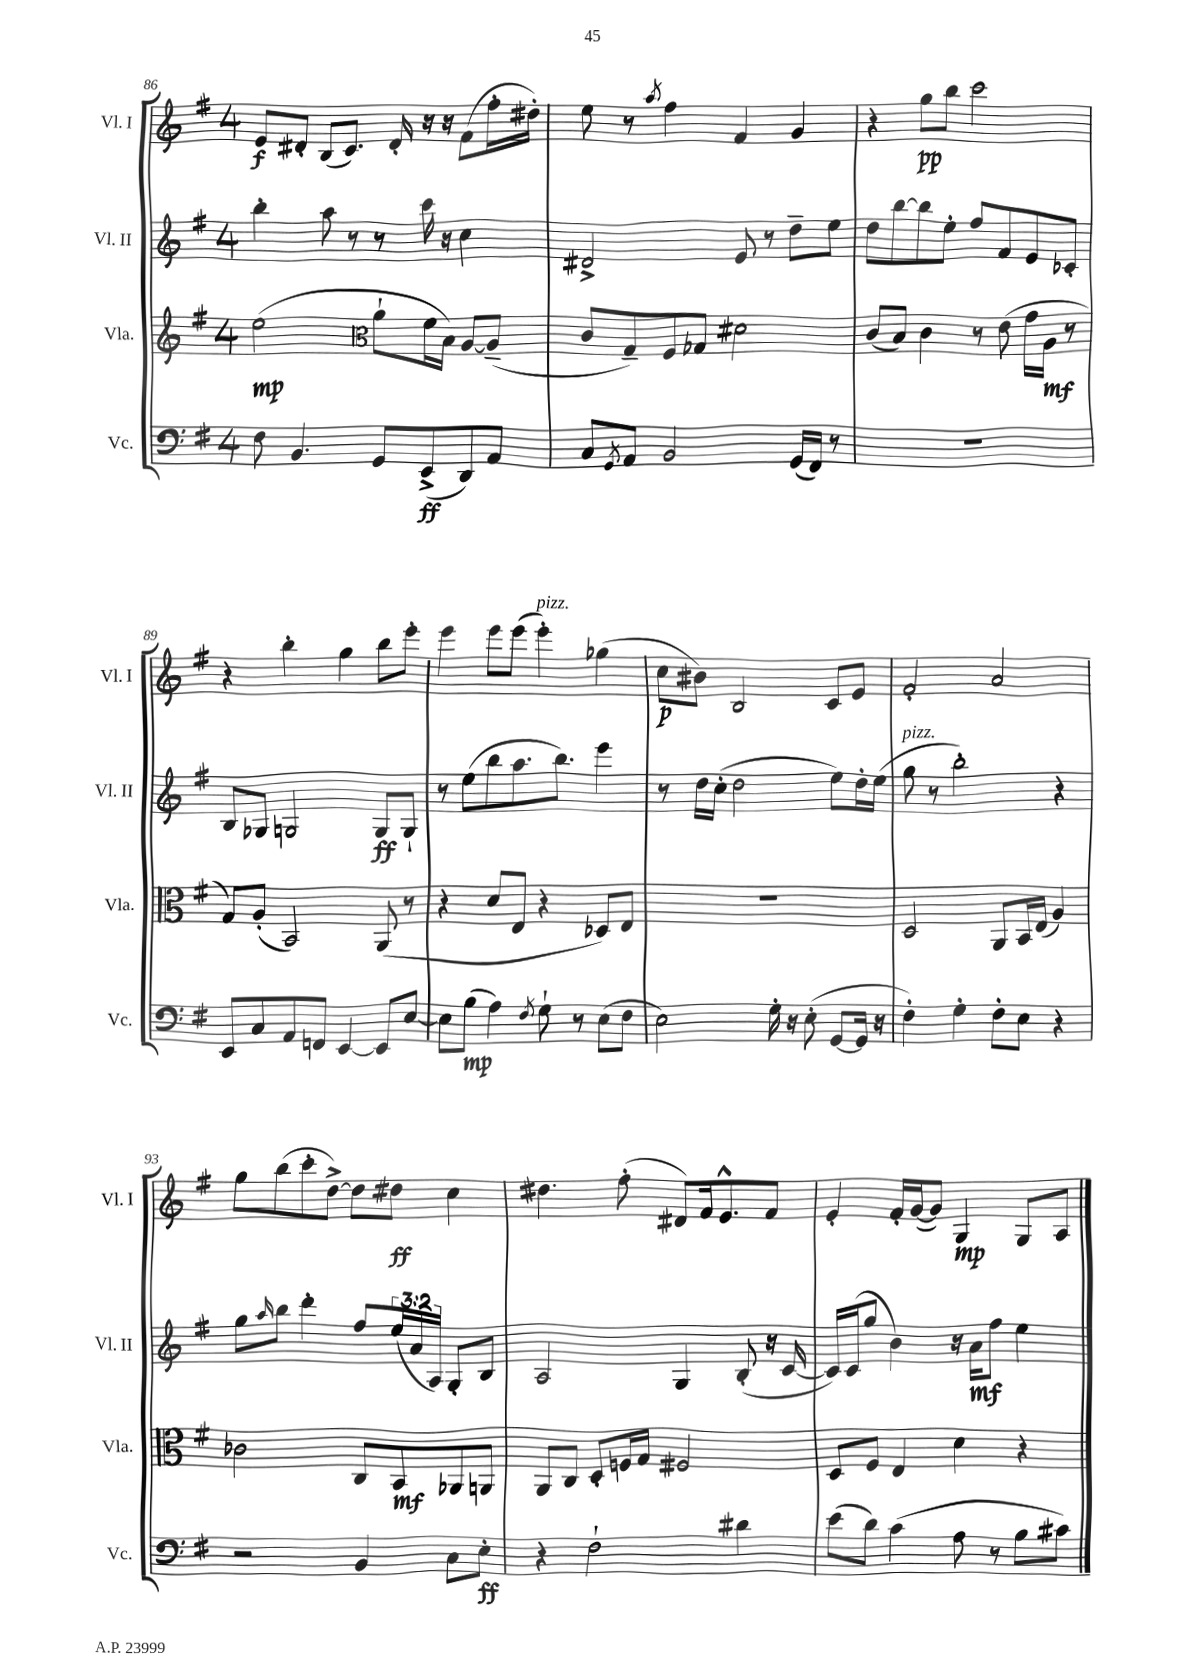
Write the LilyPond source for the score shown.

<<
\new StaffGroup <<
\new Staff = "s0" \with { instrumentName = "Vl. I" shortInstrumentName = "Vl. I" } {
    \clef treble \key g \major \once \override Staff.TimeSignature.style = #'single-digit \time 4/4
    e'8\f dis'8-. b8( c'8.) dis'16-. r16 r16 fis'8( fis''16-. dis''16-.) |
    e''8 r8 \acciaccatura { a''8 } fis''4 fis'4 g'4 |
    r4 g''8\pp b''8 c'''2 |
    r4 b''4-. g''4 b''8 e'''8-. |
    e'''4 e'''8 e'''8( e'''4-.^\markup { \italic "pizz." }) ges''4( |
    c''8\p bis'8) b2 c'8 e'8 |
    fis'2-. a'2 |
    g''8 b''8( c'''8-. d''8~->) d''8 dis''8\ff c''4 |
    dis''4. fis''8-.( dis'8) fis'16 e'8.-^ fis'8 |
    e'4-. fis'16-. g'16~( g'8) g4\mp g8 a8 \bar "|." |
}
\new Staff = "s1" \with { instrumentName = "Vl. II" shortInstrumentName = "Vl. II" } {
    \clef treble \key g \major \once \override Staff.TimeSignature.style = #'single-digit \time 4/4 \override Staff.TupletNumber.text = #tuplet-number::calc-fraction-text
    b''4-. a''8 r8 r8 c'''16 r16 c''4 |
    dis'2-> e'8 r8 d''8-- e''8 |
    d''8 b''8~ b''8 e''8-. fis''8 fis'8 e'8 ces'8-. |
    b8 ges8 g2 g8\ff g8-! |
    r8 e''8( b''8 a''8. b''8.) e'''4 |
    r8 d''16 c''16-.( d''2 e''8) d''16-. e''16( |
    g''8^\markup { \italic "pizz." } r8 b''2-.) r4 |
    g''8 \grace { a''16 } b''8 d'''4-. fis''8 \tuplet 3/2 { e''16( a'16 a16) } g8-. b8 |
    a2 g4 b8-.( r16 c'16~ |
    c'16) c'16( g''8 b'4) r16 a'16\mf fis''8 e''4 \bar "|." |
}
\new Staff = "s2" \with { instrumentName = "Vla." shortInstrumentName = "Vla." } {
    \clef treble \key g \major \once \override Staff.TimeSignature.style = #'single-digit \time 4/4
    e''2\mp( \clef alto a'8-! fis'16 b16) a8~ a8--( |
    c'8 g8--) fis8 ges8 dis'2 |
    c'8( b8) c'4 r8 e'8( g'16 a16\mf r8 |
    g8) a8-.( b,2) a,8( r8 |
    r4 d'8 e8 r4 des8) e8 |
    r1 |
    d2 a,8 b,16 e16( a4) |
    ces'2 c8 b,8\mf aes,8 a,8 |
    a,8 c8 d8-. f16 g16 fis2 |
    d8 fis8 e4 d'4 r4 \bar "|." |
}
\new Staff = "s3" \with { instrumentName = "Vc." shortInstrumentName = "Vc." } {
    \clef bass \key g \major \once \override Staff.TimeSignature.style = #'single-digit \time 4/4
    fis8 b,4. g,8 e,8->\ff( d,8) a,8 |
    c8 \acciaccatura { g,8 } a,8 b,2 g,16( fis,16) r8 |
    R1 |
    e,8 c8 a,8 f,8 e,4~ e,8 e8~ |
    e8 b8\mp( a4) \acciaccatura { fis8 } g8-! r8 e8( fis8 |
    e2) g16-. r16 e8-.( g,8~ g,16 r16 |
    fis4-.) g4-. fis8-. e8 r4 |
    r2 b,4 c8 e8-.\ff |
    r4 fis2-! dis'4 |
    e'8( d'8) c'4( a8 r8 b8 cis'8) \bar "|." |
}
>>
>>
\layout { \context { \Score currentBarNumber = #86 } }
